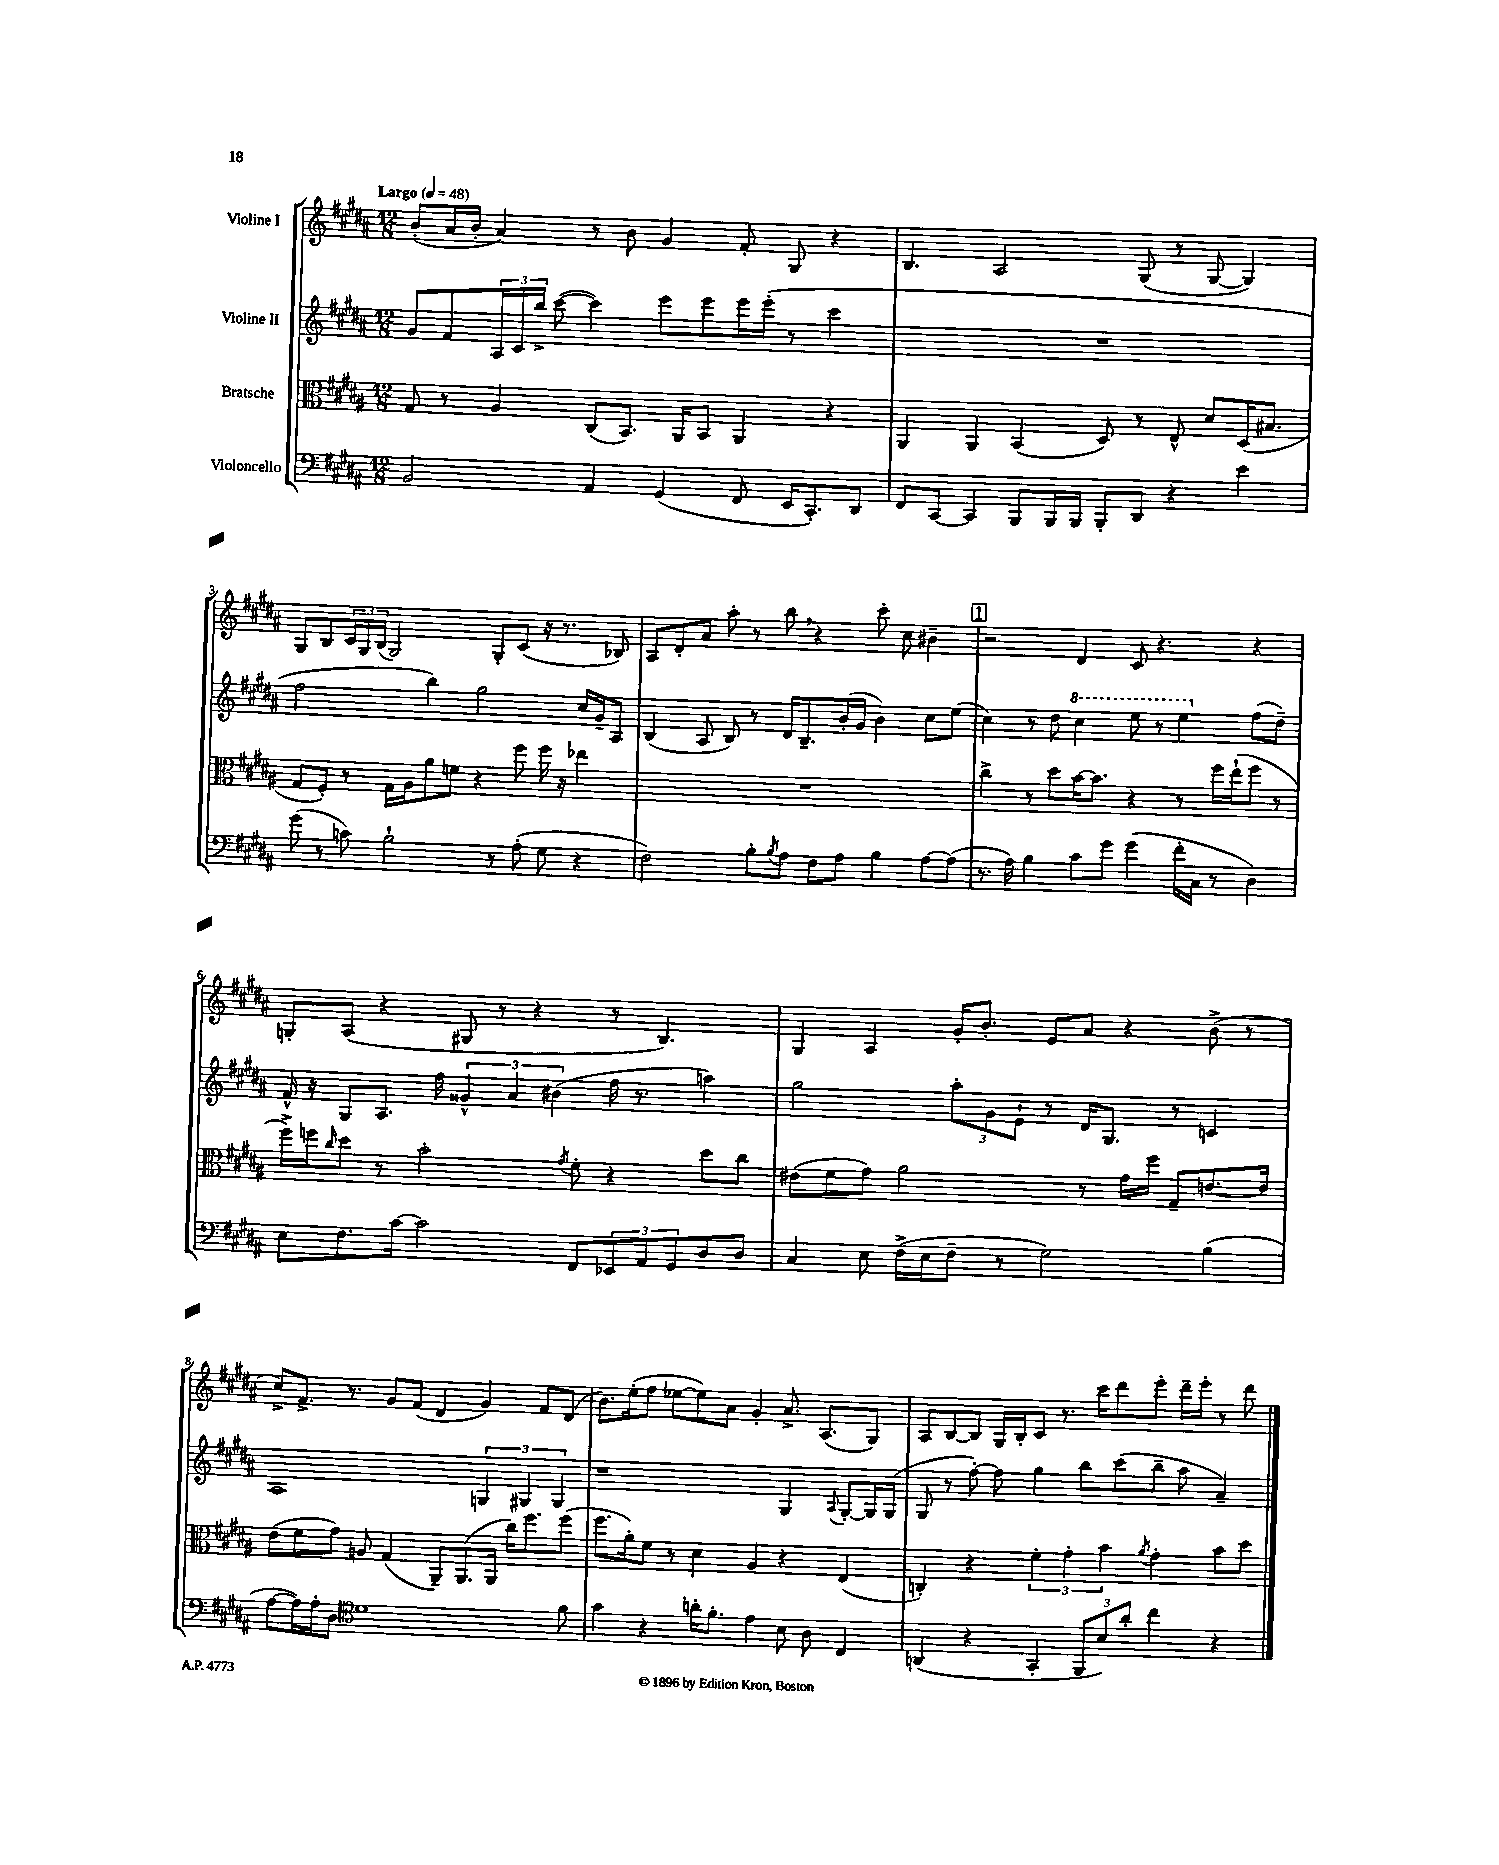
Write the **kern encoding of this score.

**kern	**kern	**kern	**kern
*part4	*part3	*part2	*part1
*staff4	*staff3	*staff2	*staff1
*I"Violoncello	*I"Bratsche	*I"Violine II	*I"Violine I
*clefF4	*clefC3	*clefG2	*clefG2
*k[f#c#g#d#a#]	*k[f#c#g#d#a#]	*k[f#c#g#d#a#]	*k[f#c#g#d#a#]
*M12/8	*M12/8	*M12/8	*M12/8
*MM48	*MM48	*MM48	*MM48
=1	=1	=1	=1
!	!	!	!LO:TX:a:B:t=Largo
2BB/	8G#/	8g#/L	(8b'/L
.	8r	8f#/	16a#/L
.	.	.	16b'/JJ
.	4A#/	24A#/L	4a#/)
.	.	24c#/	.
.	.	24bb^/JJ	.
.	.	([8ccc#\	.
4AA#/	(8C#/L	4ccc#\])	8r
.	8.BB/J)	.	8b\
(4GG#/	.	8eee\L	4g#/
.	16AA#/KL	.	.
.	8BB/J	8eee\	.
8FF#/	4AA#/	16eee\L	8f#'/
.	.	(16eee'\JJ	.
16EE/KL	.	8r	8G#/
8.CC#'/)	.	.	.
.	4r	4ccc#\	4r
8DD#/J	.	.	.
=2	=2	=2	=2
8FF#/L	4AA#/	1.r	4.B/
[8CC#/J	.	.	.
4CC#/]	4AA#/	.	.
.	.	.	2A#/
8BBB/L	(4BB/	.	.
16BBB/L	.	.	.
16BBB/JJ	.	.	.
8BBB'/L	8D#/)	.	.
8DD#/J	8r	.	(8G#/
4r	8E^^/	.	8r
.	8d#/L	.	[8G#/
4e\	(16D#/K	.	4G#/])
.	8.B#X/J	.	.
!!LO:LB:g=z
=3	=3	=3	=3
(8g#\	8G#/L	2ff#\	8G#/L
8r	8F#'/J)	.	8B/
8cn\)	8r	.	24c#/L
.	.	.	24G#/
.	.	.	(24B/JJ
2B`\	16G#\LL	.	2G#/)
.	16A#\J	.	.
.	8a#\	4bb\)	.
.	8fn\J	.	.
.	4r	2gg#\	.
8r	.	.	8G#'/L
(8A#'\	8ff#\	.	(8c#/J
8G#\	16ff#\	.	16r
.	16r	.	8.r
4r	4ee-X\	16cc#/LL	.
.	.	16g#~/J	.
.	.	8A#/J	8B-X/)
=4	=4	=4	=4
2F#\)	1.r	(4B/	8A#/L
.	.	.	8d#'/
.	.	8A#/	8a#/J
.	.	8B/)	8aa#'\
8B'\L	.	8r	8r
8qB/	.	.	.
8A#\J	.	16d#/KL	8bb,\
.	.	8.B~/	.
8F#\L	.	.	4r
8A#\J	.	(16b'/L	.
.	.	16g#/JJ	.
4B\	.	4b\)	8ccc#'\
.	.	.	8cc#\
[8A#\L	.	8cc#\L	4b#X~\
(8A#\J]	.	(8ee\J	.
!!LO:REH:place=s1:t=1
=5	=5	=5	=5
8.r	4cc#^\	4cc#\)	2r
16A#\)	.	.	.
4B\	8r	8r	.
.	8dd#\L	8dd#\	.
*	*	*8va	*
8c#\L	[16b\K	4ccc#\	4d#/
.	8.b\J]	.	.
8g#\J	.	.	.
(4g#\	4r	8eee\	8c#/
.	.	8r	4.r
16f#'\LL	8r	4eee\	.
16C#\JJ	.	.	.
8r	16ff#\LL	.	.
.	(16ee`\J	.	.
*	*	*X8va	*
4D#\)	8ff#\J	(8ff#\L	4r
.	8r	8dd#~\J)	.
!!LO:LB:g=z
=6	=6	=6	=6
8E\L	16ff#^\LL)	16f#^^/	8Gn'/L
.	16ffn\J	16r	.
.	16qqcc#/	.	.
8.F#\	8dd#\J	8G#/L	(8A#/J
.	8r	8.A#/J	4r
[16c#\Jk	.	.	.
2c#\]	2b'\	.	.
.	.	16ff#\	.
.	.	6g##X^^/	8G#X/
.	.	.	8r
.	.	6a#/	.
.	.	.	4r
.	.	(6b#X\	.
.	8qg#/	.	.
8FF#/L	8f#'\	.	.
12EE-X/	4r	16ff#\	8r
.	.	8.r	.
12AA#/	.	.	.
.	.	.	4.B/)
12GG#/	.	.	.
8D#/	8dd#\L	4aan\)	.
8D#/J	8cc#\J	.	.
=7	=7	=7	=7
4C#/	(8e#X\L	2gg#\	4G#/
.	8f#\	.	.
8E\	8g#\J)	.	4A#/
(16F#^\LL	2a#\	.	.
16E\J	.	.	.
8F#~\J	.	12aa#'\L	16g#'/KL
.	.	.	8.b'/J
.	.	12g#\	.
8r	.	.	.
.	.	12e`\J	.
2G#\)	.	8r	8e/L
.	8r	16d#/KL	8a#/J
.	.	8.G#/J	.
.	16g#\LL	.	4r
.	16ff#\JJ	.	.
.	8G#~/L	8r	.
(4B\	[8.en/	4cn/	(8b^\
.	.	.	8r
.	16e/Jk]	.	.
!!LO:LB:g=z
=8	=8	=8	=8
[8A#\L	(8e\L	1A#	8cc#^/L)
16A#\L])	8f#\	.	8.f#^/J
16A#'\J	.	.	.
8D#\J	8g#\J)	.	.
.	.	.	8.r
*clefC4	*	*	*
1d#	8An/	.	.
.	(4G#/	.	8g#/L
.	.	.	(8f#/J
.	8AA#~/L)	.	4d#/
.	(8.AA#/	.	.
.	.	6Gn/	4g#/)
.	16AA#/Jk	.	.
.	16cc#\KL)	.	.
.	.	6G#X/	.
.	8.ff#\	.	.
.	.	.	8f#/L
.	.	6G#/	.
8f#\	(8ff#\J	.	(8d#/J
=9	=9	=9	=9
4g#\	8.ff#\L	1r	8.b\L)
.	16a#'\k)	.	(16ee'\k
4r	8f#\J	.	8ff#\J
.	8r	.	[8ee-X\L
16an'\KL	4d#\	.	8ee-\])
8.f#'\J	.	.	.
.	.	.	8a#\J
4e\	4A#/	.	4g#'/
8B\	4r	4G#/	8.a#^/
8A#\	.	.	.
.	.	.	(8.A#/L
.	.	8qqA#/	.
4C#/	(4E/	[8G#'/L	.
.	.	16G#/L]	8G#/J)
.	.	(16G#/JJ	.
=10	=10	=10	=10
(4AAn/	4Cn'/)	8G#/	8A#/L
.	.	8r	[8B/
4r	4r	[8ff#'\)	8B/J]
.	.	8ff#\]	16G#/LL
.	.	.	16B'/J
4GG#'/	6f#'\	4gg#\	8c#/J
.	.	.	8.r
.	6g#'\	.	.
12FF#/L	.	8bb\L	.
.	.	.	16ccc#\KL
12B/)	6b\	.	.
.	.	(8ccc#\	8ddd#\
12a#'/J	.	.	.
.	8qa#/	.	.
4cc#\	4g#'\	8bb~\J	8eee'\J
.	.	8aa#\	16ddd#~\LL
.	.	.	16eee'\JJ
4r	8b\L	4a#~/)	8r
.	8dd#\J	.	8ddd#\
==	==	==	==
*-	*-	*-	*-
